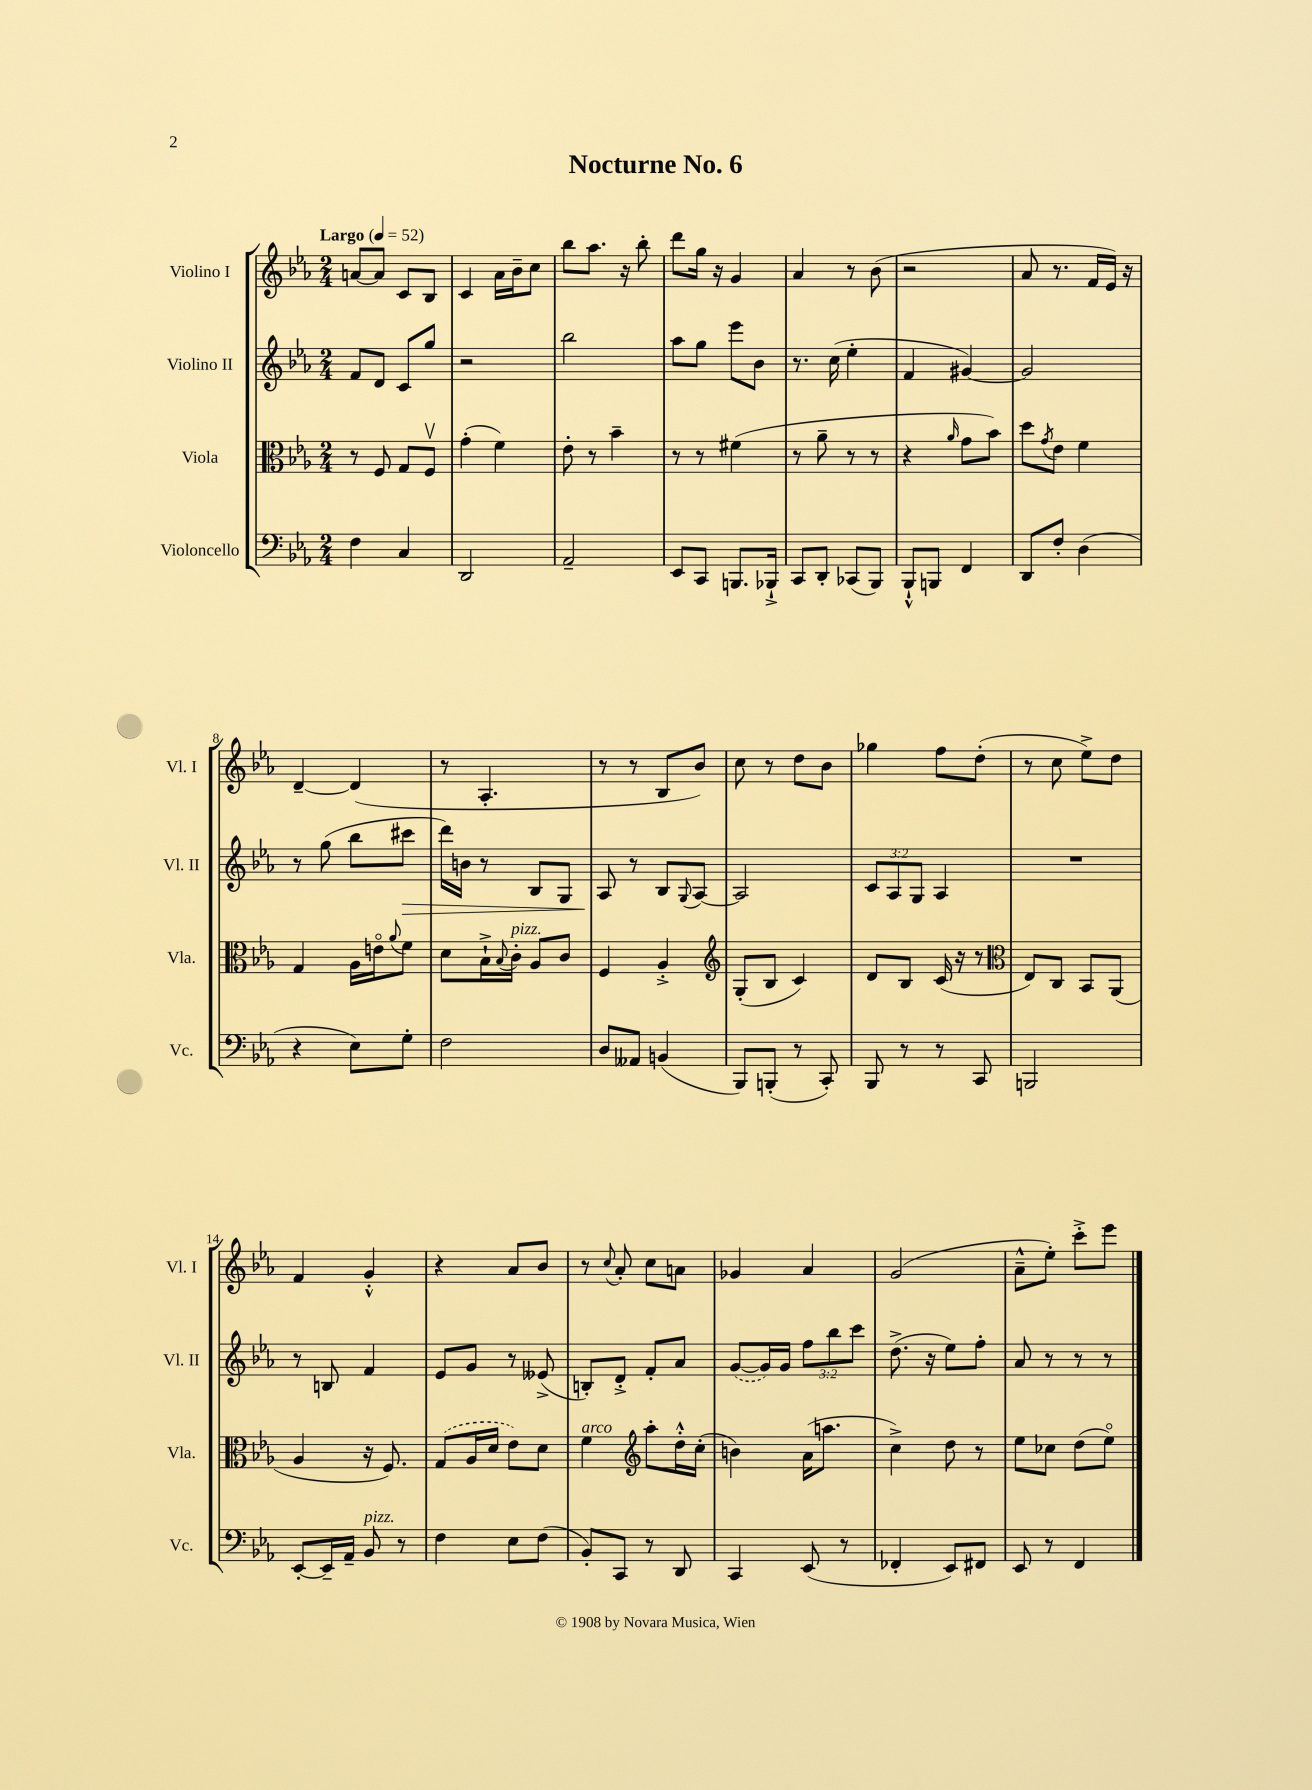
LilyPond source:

\header { title = "Nocturne No. 6" }
<<
\new StaffGroup <<
\new Staff = "s0" \with { instrumentName = "Violino I" shortInstrumentName = "Vl. I" } {
    \clef treble \key ees \major \numericTimeSignature \time 2/4 \tempo "Largo" 4 = 52
    a'8~ a'8 c'8 bes8 |
    c'4 aes'16 bes'16-- c''8 |
    bes''8 aes''8. r16 bes''8-. |
    d'''8 g''16 r16 g'4 |
    aes'4 r8 bes'8( |
    r2 |
    aes'8 r8. f'16 ees'16) r16 |
    d'4~-- d'4( |
    r8 aes4.-. |
    r8 r8 bes8 bes'8) |
    c''8 r8 d''8 bes'8 |
    ges''4 f''8 d''8-.( |
    r8 c''8 ees''8->) d''8 |
    f'4 g'4-.-^ |
    r4 aes'8 bes'8 |
    r8 \appoggiatura { c''8 } aes'8-. c''8 a'8 |
    ges'4 aes'4 |
    g'2( |
    aes'8---^ ees''8-.) c'''8-.-> ees'''8 \bar "|." |
}
\new Staff = "s1" \with { instrumentName = "Violino II" shortInstrumentName = "Vl. II" } {
    \clef treble \key ees \major \numericTimeSignature \time 2/4 \override Staff.TupletNumber.text = #tuplet-number::calc-fraction-text
    f'8 d'8 c'8 g''8 |
    r2 |
    bes''2 |
    aes''8 g''8 ees'''8 bes'8 |
    r8. c''16( ees''4-. |
    f'4 gis'4~) |
    gis'2 |
    r8 g''8( bes''8 cis'''8\> |
    d'''16) b'16 r8 bes8 g8 |
    aes8\! r8 bes8 \appoggiatura { g8 } aes8~ |
    aes2 |
    \tuplet 3/2 { c'8 aes8 g8 } aes4 |
    R2 |
    r8 b8 f'4 |
    ees'8 g'8 r8 eeses'8->( |
    b8-.) d'8-.-> f'8-. aes'8 |
    \once \slurDashed g'8~( g'16) g'16 \tuplet 3/2 { f''8 bes''8 c'''8 } |
    d''8.->( r16 ees''8) f''8-. |
    aes'8 r8 r8 r8 \bar "|." |
}
\new Staff = "s2" \with { instrumentName = "Viola" shortInstrumentName = "Vla." } {
    \clef alto \key ees \major \numericTimeSignature \time 2/4
    r8 f8 g8 f8\upbow |
    g'4-.( f'4) |
    ees'8-. r8 bes'4-- |
    r8 r8 fis'4( |
    r8 aes'8-- r8 r8 |
    r4 \grace { aes'16 } g'8 bes'8) |
    d''8 \acciaccatura { g'8 } ees'8 f'4 |
    g4 aes16 e'16\flageolet \appoggiatura { aes'8 } f'8 |
    d'8 bes16-!-> \appoggiatura { bes8 } c'16-.^\markup { \italic "pizz." } aes8 c'8 |
    f4 aes4-.-> |
    \clef treble g8-.( bes8 c'4) |
    d'8 bes8 c'16( r16 r8 |
    \clef alto ees8) c8 bes,8 aes,8( |
    aes4 r16 f8.) |
    \once \slurDashed g8( aes16 d'16 ees'8) d'8 |
    f'4^\markup { \italic "arco" } \clef treble aes''8-. d''16-.-^ c''16-.( |
    b'4) aes'16( a''8. |
    c''4->) d''8 r8 |
    ees''8 ces''8 d''8( ees''8\flageolet) \bar "|." |
}
\new Staff = "s3" \with { instrumentName = "Violoncello" shortInstrumentName = "Vc." } {
    \clef bass \key ees \major \numericTimeSignature \time 2/4
    f4 c4 |
    d,2 |
    aes,2-- |
    ees,8 c,8 b,,8. bes,,16-!-> |
    c,8 d,8-. ces,8( bes,,8) |
    bes,,8-!-^ b,,8 f,4 |
    d,8 f8-. d4( |
    r4 ees8) g8-. |
    f2 |
    d8 aeses,8 b,4( |
    bes,,8) b,,8-.( r8 c,8-.) |
    bes,,8 r8 r8 c,8 |
    b,,2 |
    ees,8~-. ees,16-- aes,16-- bes,8^\markup { \italic "pizz." } r8 |
    f4 ees8 f8( |
    bes,8-.) c,8 r8 d,8 |
    c,4 ees,8( r8 |
    fes,4-. ees,8) fis,8 |
    ees,8 r8 f,4 \bar "|." |
}
>>
>>
